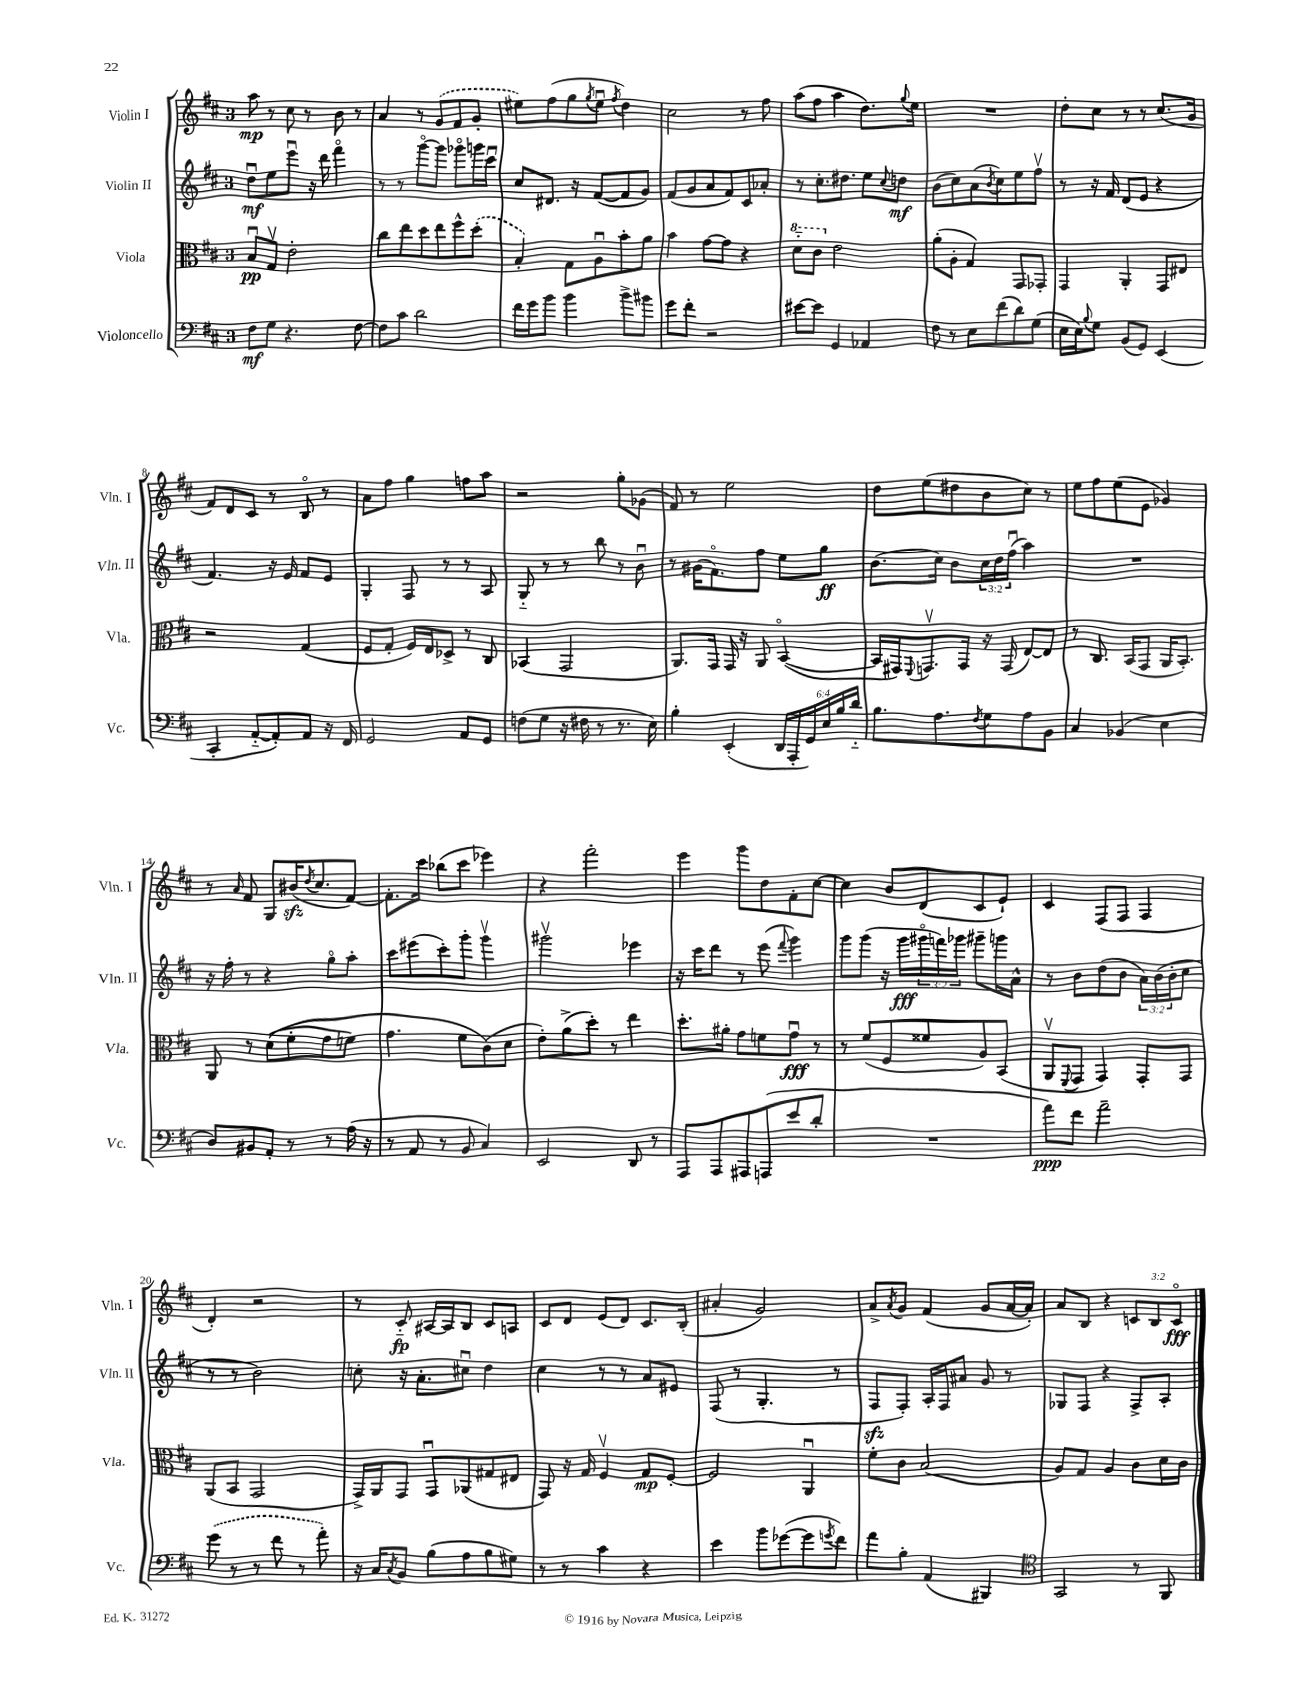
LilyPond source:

<<
\new StaffGroup <<
\new Staff = "s0" \with { instrumentName = "Violin I" shortInstrumentName = "Vln. I" } {
    \clef treble \key d \major \once \override Staff.TimeSignature.style = #'single-digit \time 3/4 \override Staff.TupletNumber.text = #tuplet-number::calc-fraction-text
    a''8\mp r8 cis''8 r8 b'8 r8 |
    a'4 r8 \once \slurDashed g'8( fis'8 g'8-. |
    eis''8) fis''8( g''8 \acciaccatura { g''8 } eis''8\downbow \acciaccatura { fis''8 } d''4) |
    cis''2 r8 fis''8 |
    a''8( fis''8 a''4 d''8.) \appoggiatura { g''8 } e''16 |
    R2. |
    d''8-. cis''8 r8 r8 cis''8.( g'16 |
    fis'8) d'8 cis'8 r8 b8\flageolet r8 |
    a'8 fis''8 g''4 f''8 a''8 |
    r2 g''8-. ges'8( |
    fis'8) r8 e''2 |
    d''8 e''8( dis''8 b'8 cis''8) r8 |
    e''8 fis''8 e''8( e'8 ges'4) |
    r8 \grace { a'16 } fis'8 g8 bis'16\sfz( \acciaccatura { d''8 } cis''8. fis'8~) |
    fis'8.-. cis'''16 bes''8( cis'''8 ees'''4) |
    r4 fis'''2-. |
    e'''4 g'''8 d''8 fis'8-. cis''8~ |
    cis''4 b'8 d'8( cis'8 e'8-!) |
    cis'4 fis8( fis8 fis4 |
    d'4-.) r2 |
    r8 cis'8-_\fp ais16~ ais16 b8 cis'8 a8 |
    cis'8 d'8 e'8( d'8) cis'8. b16-.( |
    ais'4-. g'2) |
    a'8-> \acciaccatura { a'8 } g'8 fis'4( g'8 a'16~ a'16-.) |
    a'8 b8 r4 \tuplet 3/2 { c'8 b8 c'8\flageolet\fff } \bar "|." |
}
\new Staff = "s1" \with { instrumentName = "Violin II" shortInstrumentName = "Vln. II" } {
    \clef treble \key d \major \once \override Staff.TimeSignature.style = #'single-digit \time 3/4 \override Staff.TupletNumber.text = #tuplet-number::calc-fraction-text
    d''8\downbow\mf e''8 e'''8\downbow r16 d'''16 fis'''4\flageolet |
    r8 r8 g'''8~\flageolet g'''8 ges'''8\flageolet g'''16 cis'''16\downbow |
    cis''8 dis'8. r16 fis'8~( fis'8 g'8) |
    fis'8( g'8 a'8 fis'8) cis'8 aes'8-. |
    r8 cis''8.-. dis''8. e''8 \appoggiatura { cis''8 } d''8\mf |
    b'8( cis''8) a'8( \acciaccatura { b'8 } cis''8) e''8 fis''8\upbow |
    r8 r16 fis'16 d'8( e'8 r4 |
    fis'4.) r16 e'16 fis'8 e'8 |
    g4-. fis8 r8 r8 a8 |
    g8-_ r8 r8 b''8 r8 b'8\downbow |
    r8 gis'16( fis'8.\flageolet) fis''8 e''8 g''8\ff |
    b'8.( cis''16) b'8 \tuplet 3/2 { cis''16 d''16 fis''16\downbow( } a''4) |
    R2. |
    r16 fis''16-. r8 r4 g''8\flageolet a''8-. |
    cis'''8 eis'''8( cis'''8-.) g'''8-. g'''4\upbow |
    gis'''2\upbow ees'''4 |
    r16 cis'''16 d'''8 r8 e'''8( \appoggiatura { fis'''8 } g'''4) |
    g'''8 g'''8( r16 g'''16\fff \tuplet 3/2 { gis'''16\flageolet f'''16) ges'''16 } gis'''8-- g'''16 a'16-^ |
    r8 b'8 d''8( b'8 \tuplet 3/2 { a'16) b'16( b'16-. } cis''8 |
    r8 r8 b'2) |
    c''8-. r16 a'8.-. cis''8\downbow d''4 |
    cis''4 r8 r8 a'8 eis'8 |
    fis8( r8 g4.-. r8 |
    fis8\sfz fis8-.) a16-. fis16 ais'8 g'8 r8 |
    ges8 fis8 r4 fis8-> a8-. \bar "|." |
}
\new Staff = "s2" \with { instrumentName = "Viola" shortInstrumentName = "Vla." } {
    \clef alto \key d \major \once \override Staff.TimeSignature.style = #'single-digit \time 3/4
    b8\downbow\pp g8\upbow e'2-. |
    cis''8 e''8 d''8 e''8 fis''8-^ \once \slurDashed d''8-.( |
    b4-.) g8 a8\downbow b'8-. a'8 |
    b'4 g'8~ g'8 r4 |
    \ottava #1 d''8-_ cis''8 \ottava #0 e'2 |
    a'8-.( a8-. g4) g,8 ges,8-. |
    g,4 a,4-. g,8 eis8 |
    r2 g4( |
    fis8 g8-. fis16) e16 des8-> r8 cis8 |
    bes,4( g,2 |
    a,8.) g,16 g,16 r16 a,8 b,4~\flageolet( |
    b,16 gis,16) \appoggiatura { fis,8 } g,8.\upbow g,16 r16 g,16( e8~) e8 |
    r8 cis8. b,16( g,8 a,16 b,8.-.) |
    a,8 r8 d'8(\( fis'8-. g'8 f'8) |
    g'4. fis'8 cis'8(\) d'8 |
    e'8-.) a'8->( d''8-.) r8 e''4 |
    d''8.-. ais'16-. g'8 f'8 g'8\downbow\fff r8 |
    r8 fis'8( fis8 fisis'8 a8) b,8( |
    a,8\upbow \appoggiatura { fis,8 } g,8 g,4) g,8-. g,8 |
    a,8( b,8 g,2 |
    g,16->) a,16 g,8 g,8\downbow aes,8( gis8 eis8 |
    g,8) r16 g16 fis4\upbow g8\mp fis8~-. |
    fis2 a,4\downbow |
    fis'8-. cis'8 b2( |
    a8) g8 a4 cis'8 d'16 cis'16 \bar "|." |
}
\new Staff = "s3" \with { instrumentName = "Violoncello" shortInstrumentName = "Vc." } {
    \clef bass \key d \major \once \override Staff.TimeSignature.style = #'single-digit \time 3/4 \override Staff.TupletNumber.text = #tuplet-number::calc-fraction-text
    fis8\mf g8 r4. fis8~ |
    fis8 cis'8 d'2 |
    fis'16 g'16 b'8 b'4 b'8-> bis'8 |
    g'8 fis'8-. r2 |
    eis'8~ eis'8 g,4 aes,4 |
    fis8 r8 e8 fis'8( d'8) g8( |
    e16 e16) \appoggiatura { b8 } g8 b,8( g,8) e,4( |
    cis,4-. a,8~-_ a,8-.) a,8 r16 fis,16 |
    g,2 a,8 g,8 |
    f8( g8 r16 fis16 r8 r8. e16) |
    b4-. e,4-.( \tuplet 6/4 { d,16 a,,16-. g,16) e16 b16 d'16-_ } |
    b8. a8. \acciaccatura { fis8 } g8 a8 b,8 |
    cis4 bes,4( e4 |
    d8) bis,8 a,8-. r8 r8 a16( r16 |
    r8 a,8 r8 b,8 cis4) |
    e,2 d,8 r8 |
    a,,8 a,,8 ais,,8 a,,8( e'8 d'8-. |
    R2. |
    a'8\ppp) fis'8 a'2-- |
    \once \slurDashed g'8( r8 r8 fis'8 r8 a'8-.) |
    r16 cis16 \acciaccatura { cis8 } b,8 b8( a8 b8 gis8) |
    r8 r8 cis'4 r4 |
    e'4 b'8 ges'8~( ges'8 \acciaccatura { g'8 } fis'8) |
    a'8 b8-. a,4( bis,,4) |
    \clef tenor g,2 r8 fis,8 \bar "|." |
}
>>
>>
